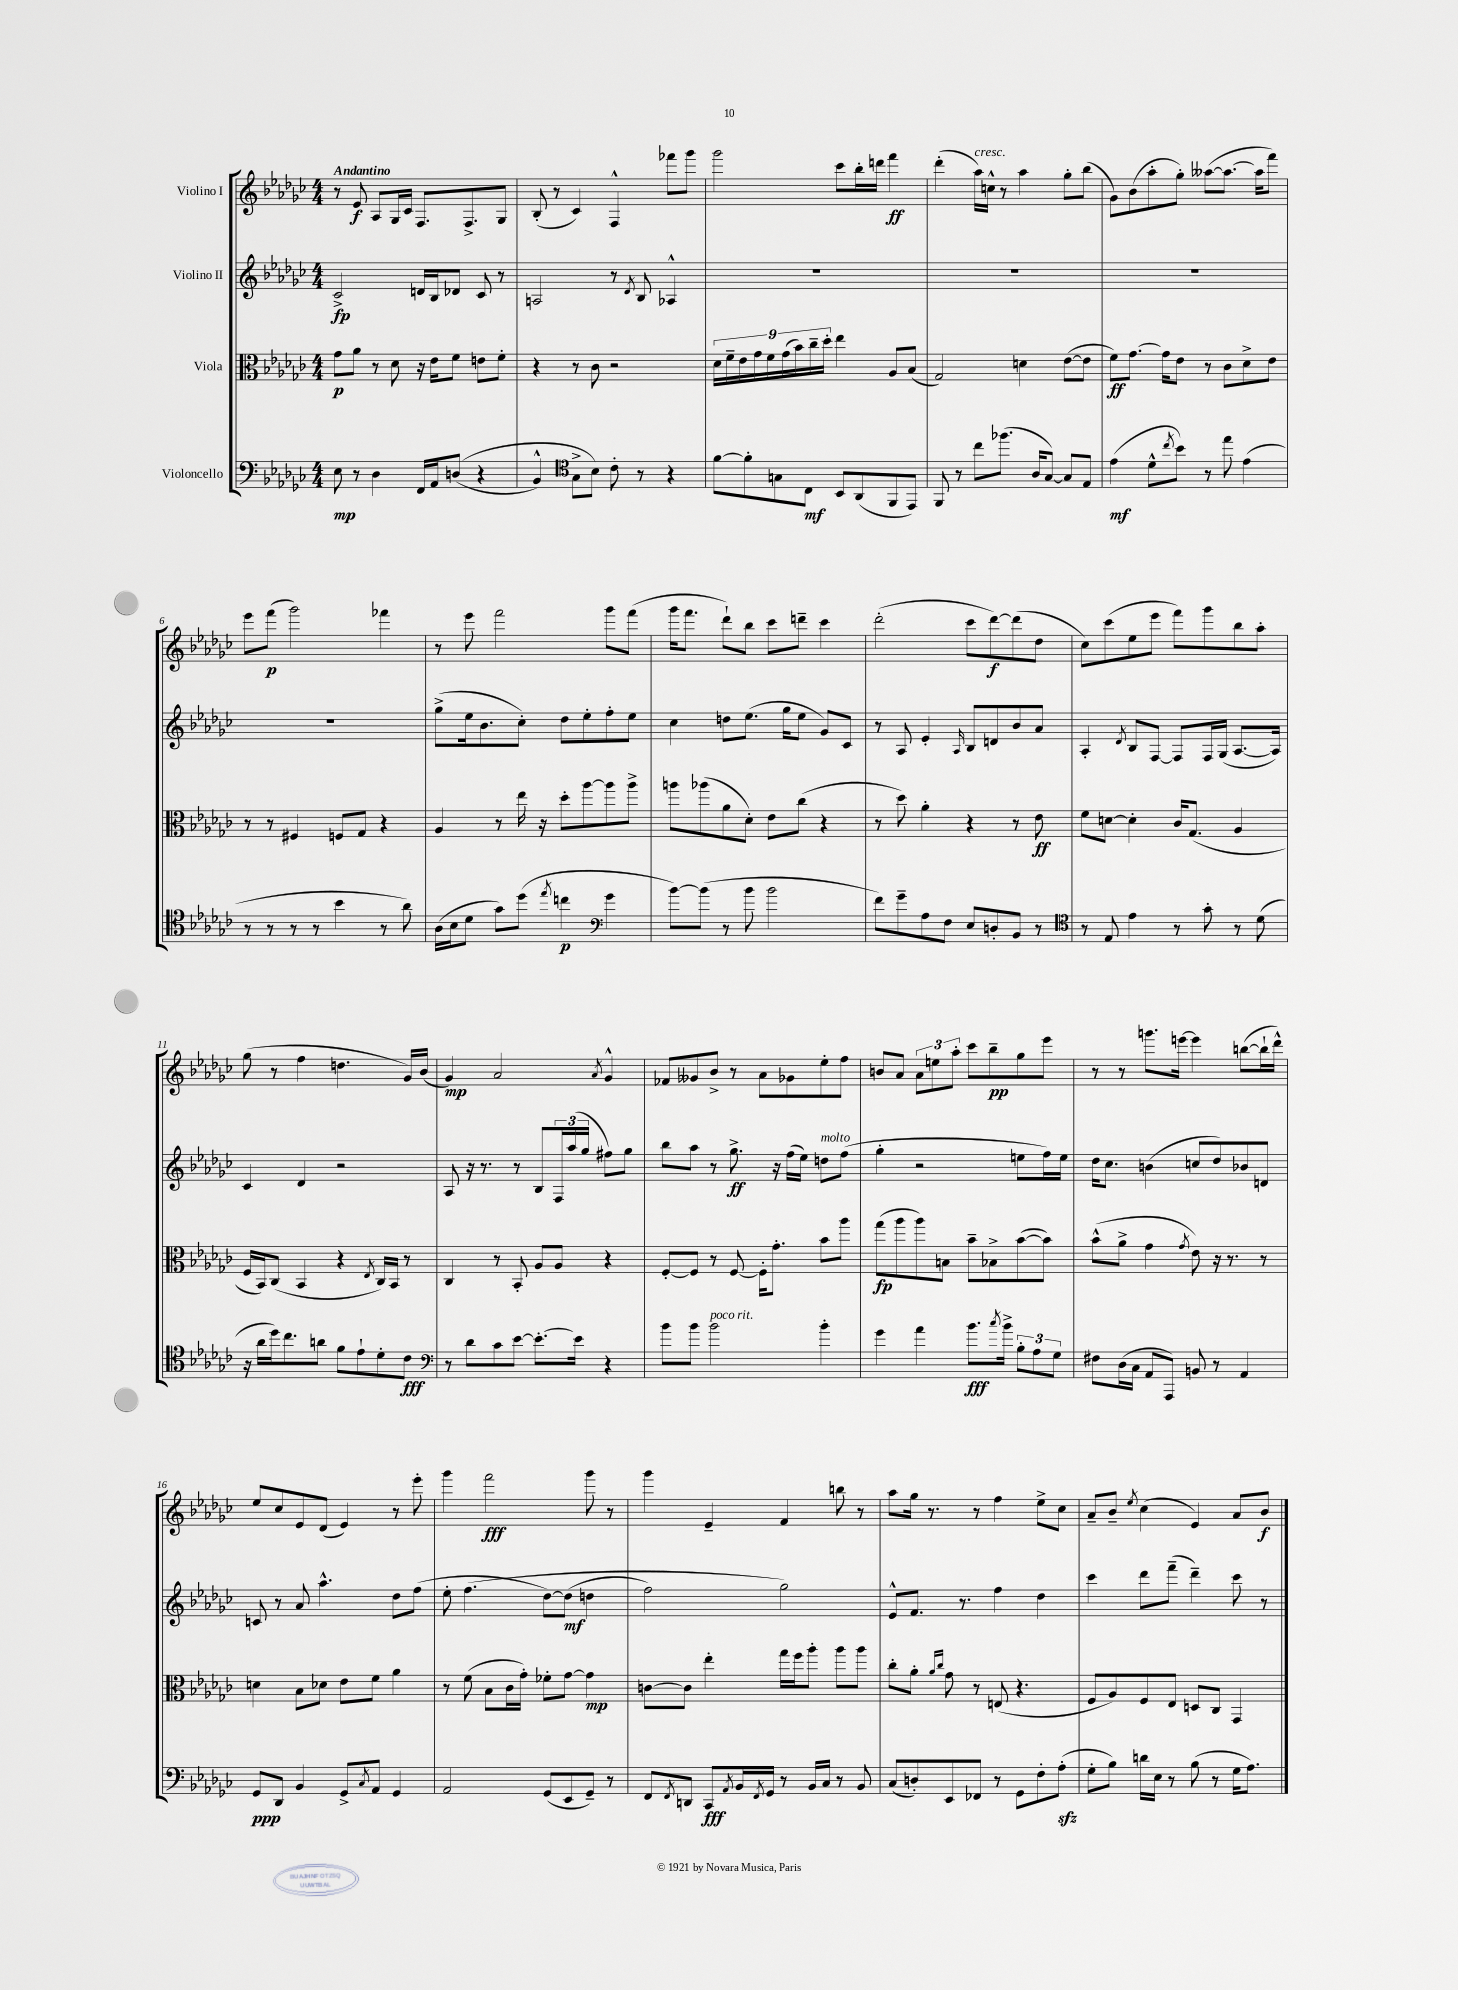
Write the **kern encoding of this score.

**kern	**kern	**kern	**kern
*staff4	*staff3	*staff2	*staff1
*clefF4	*clefC3	*clefG2	*clefG2
*k[b-e-a-d-g-c-]	*k[b-e-a-d-g-c-]	*k[b-e-a-d-g-c-]	*k[b-e-a-d-g-c-]
*M4/4	*M4/4	*M4/4	*M4/4
8E-	8g-	2c-^	8r
8r	8a-	.	8e-
4D-	8r	.	8A-
.	8d-	.	16G-
.	.	.	16c-
16FF	16r	16d	8.F
16AA-	16e-	16B-	.
&((8D	8f	8d-	.
.	.	.	8.F^
4r	8e	8c-	.
.	8f'	8r	8G-
=	=	=	=
4BB-^^)	4r	2A	(8B-'
.	.	.	8r
*clefC4	*	*	*
8G-^	8r	.	4c-)
8B-&)	8c-	.	.
8c-'	2r	8r	4F^^
.	.	8qd-	.
8r	.	8B-	.
4r	.	4A-^^	8fff-
.	.	.	8ggg-
=	=	=	=
[8f	18d-	1r	2ggg-
.	18f~	.	.
.	18e-	.	.
8f']	.	.	.
.	18g-	.	.
.	18f	.	.
8G	.	.	.
.	(18g-	.	.
.	18b-)	.	.
8C-	.	.	.
.	18cc-~	.	.
.	18dd-'	.	.
8BB-	4ee-	.	8ccc-
(8AA-	.	.	16bb-'
.	.	.	16ddd
8FF	8A-	.	4fff
8EE-)	(8B-	.	.
=	=	=	=
8FF	2G-)	1r	(4ddd-'
8r	.	.	.
8cc-	.	.	16aa-)
.	.	.	16cc^^
(8.ff-	.	.	8r
.	4d	.	4aa-
16A-	.	.	.
[8G-)	.	.	.
8G-]	([8e-	.	8gg-'
8E-	8e-]	.	(8bb-
=	=	=	=
(4e-	8f)	1r	8g-)
.	[8.g-	.	(8b-
8d-^^	.	.	8aa-'
.	16g-]	.	.
8qcc-	.	.	.
8b-)	8e-	.	8gg-')
8r	8r	.	([8aa--
8ee-	8c-	.	8.aa--_
(4e-	8d-^	.	.
.	.	.	16aa--]
.	8e-	.	8fff)
=	=	=	=
8r	8r	1r	8eee-
8r	8r	.	(8fff
8r	4F#	.	2ggg-)
8r	.	.	.
4b-	8F	.	.
.	8G-	.	.
8r	4r	.	4fff-
8a-)	.	.	.
=	=	=	=
(16A-	4A-	(8gg-^	8r
16B-	.	.	.
8d-	.	16ee-	8eee-
.	.	8.b-	.
8g-)	8r	.	2fff
(8dd-	16ee-	8cc-')	.
.	16r	.	.
8qee-	.	.	.
4cc	8dd-'	8dd-	.
.	[8aa-	8ee-'	.
*clefF4	*	*	*
4g-	8aa-]	8ff'	8ggg-
.	8aa-^	8ee-	(8fff
=	=	=	=
[8b-)	8aa	4cc-	16ggg-
.	.	.	8.fff
(8b-]	(8aa-	.	.
8r	8a-	8dd	8ddd-`)
8b-	8d-')	(8.ee-	8bb-
2b-	8e-	.	8ccc-
.	.	16gg-	.
.	(8cc-	8ee-	8ddd~
.	4r	8g-)	4ccc-
.	.	8c-	.
=	=	=	=
8f)	8r	8r	(2ddd-'
8g-~	8dd-)	8A-	.
8A-	4a-'	4e-'	.
8F	.	.	.
.	.	16qqA-	.
8E-	4r	8B-	8ccc-
8D'	.	8d	[8ddd-)
8BB-	8r	8b-	(8ddd-]
8r	8e-	8a-	8dd-
=	=	=	=
*clefC4	*	*	*
8r	8f	4A-'	8cc-)
8E-	[8d	.	(8ccc-
.	.	8qd-	.
4e-	4d']	8B-	8ee-
.	.	[8F	8eee-
8r	16c-	8F]	8fff)
.	(8.G-	.	.
8g-'	.	16F	8ggg-
.	.	(16G-	.
8r	4A-	[8.A-	8bb-
(8d-	.	.	8aa-'
.	.	16A-])	.
=	=	=	=
16r	16F	4c-	(8gg-
16a-	16BB-)	.	.
16dd-)	(8C-	.	8r
8.cc-	.	.	.
.	4BB-	4d-	4ff
8a	.	.	.
8f	4r	2r	4.dd
8e-`	.	.	.
.	8qE-	.	.
8d-'	16C-)	.	.
.	16BB-	.	.
8c-	8r	.	16g-)
.	.	.	(16b-
=	=	=	=
*clefF4	*	*	*
8r	4C-	8A-	4g-)
8d-	.	16r	.
.	.	8.r	.
8c-	8r	.	2a-
[8e-	8BB-'	8r	.
8.e-'_	8A-	8B-	.
.	8A-	24F	.
.	.	(24aa-	.
16e-]	.	.	.
.	.	24gg-	.
.	.	.	8qa-
4r	4r	8ff#)	4g-^^
.	.	8gg-	.
=	=	=	=
8b-	[8F'	8bb-	8f-
8b-	8F]	8aa-	8g--
2b-	8r	8r	8b-^
.	[8F	8.gg-^	8r
.	16F']	.	8a-
.	8.g-'	16r	.
.	.	(16ff	8g-
.	.	16ee-)	.
4b-'	8b-	8dd	8ee-'
.	8aa-	(8ff	8ff
=	=	=	=
4g-	(8gg-	4gg-'	8b
.	8aa-	.	8a-
4a-	8aa-)	2r	12a-
.	.	.	12ee
.	8B	.	.
.	.	.	12aa-'
8.b-	8b-~	.	8ccc-
.	8B-^	.	8bb-~
8qcc-	.	.	.
16b-^	.	.	.
12B-'	([8b-	8ee	8gg-
12A-	.	.	.
.	8b-])	16ff)	8eee-
12G-	.	.	.
.	.	16ee	.
=	=	=	=
8F#	(8b-^^	16dd-	8r
.	.	8.cc-	.
(16D-	8a-^	.	8r
16C-	.	.	.
8AA-	4g-	(4b	8.ggg
8AAA-)	.	.	.
.	.	.	[16eee
.	8qg-	.	.
8BB	8e-)	8cc	4eee]
8r	16r	8dd-)	.
.	8.r	.	.
4AA-	.	8b-	([8bb
.	8r	8d	16bb`]
.	.	.	16ddd-^^)
=	=	=	=
8GG-	4d	8c	8ee-
8DD-	.	8r	8cc-
4BB-	8B-	8a-	8e-
.	8d-	4.aa-^^	(8d-
8GG-^	8e-	.	4e-)
8qC-	.	.	.
8AA-	8f	.	.
4GG-	4a-	8dd-	8r
.	.	(8ff	8eee-'
=	=	=	=
2AA-	8r	8ee-'	4ggg-
.	(8f	&(4.ff	.
.	8B-	.	2fff
.	16c-	.	.
.	16g-')	.	.
(8GG-	8f-'	[8dd-)	.
8EE-	[8g-	(8dd-]	.
8GG-~)	4g-]	4dd	8ggg-
8r	.	.	8r
=	=	=	=
8FF	[8c	2ff)	4ggg-
8qFF	.	.	.
8DD	8c]	.	.
8CC-	4ee-'	.	4e-~
8qAA-	.	.	.
16BB-	.	.	.
8qFF	.	.	.
16GG-	.	.	.
8r	16gg-	2gg-&)	4f
.	16ff	.	.
16BB-	8aa-'	.	.
16C-	.	.	.
8r	8aa-	.	8bb
8BB-	8aa-	.	8r
=	=	=	=
(8C-	8cc-'	8e-^^	8aa-
8D')	8a-'	8.f	16gg-
.	.	.	8.r
.	16qqa-	.	.
.	16qqcc-	.	.
8EE-	8g-	.	.
.	.	8.r	.
8FF-	8r	.	8r
8r	(8E	4ff	4ff
8GG-	4.r	.	.
8F'	.	4dd-	8ee-^
(8A-'	.	.	8cc-
=	=	=	=
8G-'	8F	4ccc-	8a-~
8B-)	8A-)	.	8b-~
.	.	.	8qee-
16d	8F	8ddd-	(4cc-
16E-	.	.	.
8r	8E-	(8fff~	.
(8B-	8D	4ddd-~)	4e-)
8r	8C-	.	.
16G-	4GG-	8ccc-	8a-
8.A-)	.	.	.
.	.	8r	8b-
==	==	==	==
*-	*-	*-	*-
